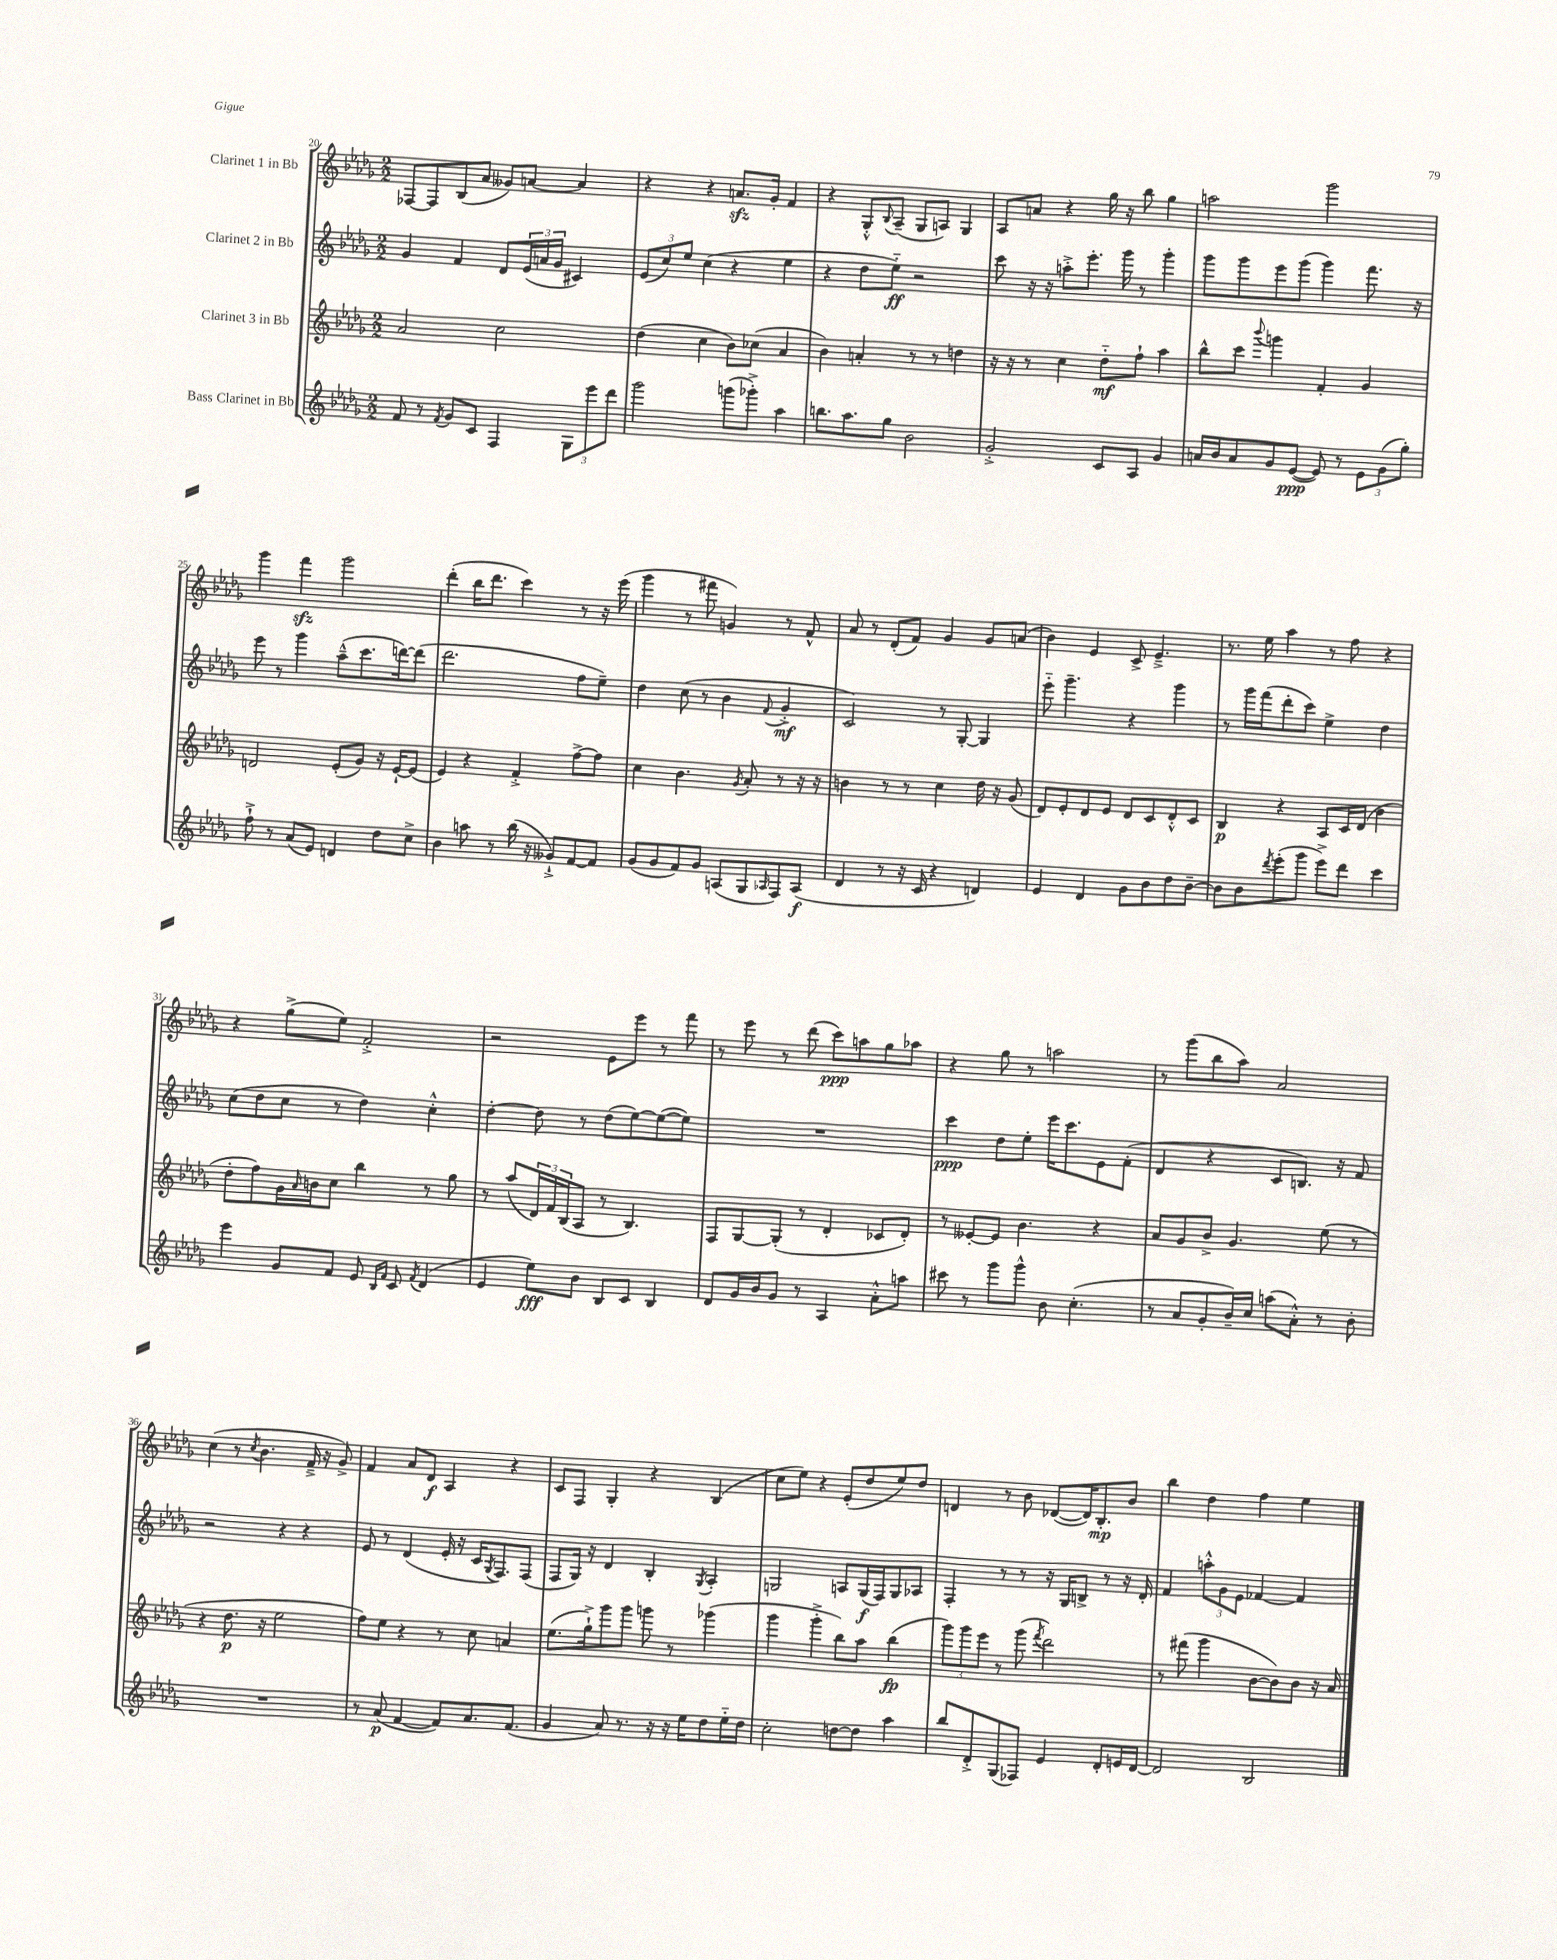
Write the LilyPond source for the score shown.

<<
\new StaffGroup <<
\new Staff = "s0" \with { instrumentName = "Clarinet 1 in Bb" } {
    \clef treble \key des \major \numericTimeSignature \time 2/2
    fes8~ fes8 bes8( aes'8 geses'8) a'8~ a'4 |
    r4 r4 a'8.\sfz ges'16-. f'4 |
    r4 ges8-.-^ \appoggiatura { bes8 } aes8--( ges8 a8) ges4 |
    aes8 a'8 r4 ges''16 r16 bes''8 ges''4 |
    a''2 ges'''2 |
    ges'''4 f'''4\sfz ges'''2 |
    des'''4-.( bes''16 des'''8. c'''4) r8 r16 ees'''16( |
    ges'''4 r8 fis'''8 g'4) r8 f'8-^ |
    aes'8 r8 des'8-.( f'8) ges'4 ges'8 a'8( |
    bes'4) ees'4 c'8-> ees'4.---> |
    r8. ees''16 aes''4 r8 f''8 r4 |
    r4 ges''8->( ees''8) f'2-.-> |
    r2 ees'8 ees'''8 r8 f'''8 |
    r8 ees'''8 r8 des'''8( c'''8\ppp) a''8 ges''8 aes''8 |
    r4 ges''8 r8 a''2 |
    r8 ges'''8( bes''8 aes''8) aes'2 |
    c''4( r8 \acciaccatura { c''8 } bes'4. f'16---> r16 ges'8->) |
    f'4 aes'8 des'8\f aes4 r4 |
    c'8 f8 ges4-. r4 bes4( |
    c''8 ees''8) r4 ees'8-.( des''8 ees''8) des''8 |
    d'4 r8 bes'8 des'8~( des'16) bes8.-.\mp bes'8 |
    bes''4 des''4 f''4 ees''4 \bar "|." |
}
\new Staff = "s1" \with { instrumentName = "Clarinet 2 in Bb" } {
    \clef treble \key des \major \numericTimeSignature \time 2/2
    ges'4 f'4 des'8 \tuplet 3/2 { ees'16( a'16 ges'16 } cis'4) |
    \tuplet 3/2 { ees'8( c''8) ees''8 } c''4( r4 ees''4 |
    r4 des''8 ees''8-_\ff) r2 |
    c'''8 r16 r16 a''8-.-> ees'''8.-. ges'''16 r8 ges'''4-. |
    ges'''8 ges'''8 ees'''8 ges'''8( ges'''4) f'''8. r16 |
    ees'''8 r8 ges'''4 aes''8---^( c'''8. d'''16~) d'''8( |
    des'''2. f''8 ees''8--) |
    des''4 c''8( r8 bes'4 \appoggiatura { f'8 } ges'4-.->\mf |
    c'2) r8 ges8~-. ges4 |
    ees'''8-_ ges'''4.-- r4 ges'''4 |
    r8 ges'''16 f'''16( des'''8-. c'''8) ees''4-> des''4 |
    c''8( des''8 c''8 r8 des''4) c''4-.-^ |
    des''4~-. des''8 r8 des''8( ees''8~) ees''8~( ees''8) |
    R1 |
    c'''4\ppp des''8 ees''8-. ees'''16 c'''8. ees'8 f'8-.( |
    des'4 r4 c'8 b8.) r16 f'8 |
    r2 r4 r4 |
    ees'8 r8 des'4( ees'16-. r16 c'16 \acciaccatura { ges8 } f8.) f8( |
    f8 ges16) r16 des'4 bes4-. \acciaccatura { ges8 } aes4-. |
    g2 a8 g16\f( f16) g8 aes8 |
    f4-. r8 r8 r16 ges16 b8-> r8 r16 des'16-. |
    f'4 \tuplet 3/2 { a''8-.-^ ges'8 ees'8 } fes'4~ fes'4 \bar "|." |
}
\new Staff = "s2" \with { instrumentName = "Clarinet 3 in Bb" } {
    \clef treble \key des \major \numericTimeSignature \time 2/2
    aes'2 c''2 |
    des''4( c''4 bes'8) ces''8( aes'4 |
    bes'4) a'4-. r8 r8 d''4 |
    r16 r16 r8 c''4 des''8-_\mf f''8-! aes''4 |
    bes''8-^ c'''8 \appoggiatura { bes'''8 } g'''4 f'4-. ges'4 |
    d'2 ees'8-.( ges'8) r16 ees'16~-! ees'8( |
    ees'4) r4 f'4-.-> f''8~-> f''8 |
    c''4 bes'4. \acciaccatura { ges'8 } aes'8-. r8 r16 r16 |
    b'4 r8 r8 c''4 des''16 r16 ges'8( |
    des'8) ees'8-. des'8 ees'8 des'8 c'8 des'8-.-^ c'8 |
    bes4\p r4 aes8 c'16 des'16( bes'4 |
    des''8-. f''8) ges'16 \grace { aes'16 } b'16 c''8 bes''4 r8 ges''8 |
    r8 aes''8( \tuplet 3/2 { des'16) f'16 bes16( } aes8 r8 bes4.) |
    f8 ges8~ ges8-.( r8 des'4-. ces'8 des'8-.) |
    r8 eeses'8~-. eeses'8 bes'4. r4 |
    aes'8 ges'8 bes'8-> ges'4. ees''8( r8 |
    r4 des''8.\p r16 ees''2 |
    f''8) ees''8 r4 r8 c''8 a'4 |
    ees''8.( ges''16-!->) ges'''8 ges'''8 g'''8 r8 ges'''4( |
    ges'''4 ges'''4-.-> bes''8) aes''8 bes''4\fp( |
    \tuplet 3/2 { ges'''8) ges'''8 ees'''8 } r8 ges'''8( \acciaccatura { f'''8 } des'''2) |
    r8 fis'''8( ges'''4 bes'8~ bes'8) bes'8 r16 aes'16 \bar "|." |
}
\new Staff = "s3" \with { instrumentName = "Bass Clarinet in Bb" } {
    \clef treble \key des \major \numericTimeSignature \time 2/2
    f'8 r8 \acciaccatura { f'8 } ges'8 c'8 f4 \tuplet 3/2 { ges8 ees'''8 des'''8 } |
    ges'''2 g'''8( ges'''8-.->) aes''4 |
    b''8. aes''8. ges''8 bes'2 |
    ges'2-.-> c'8 aes8 ges'4 |
    a'16 bes'16 a'8 ges'8 ees'8~\ppp( ees'8) r8 \tuplet 3/2 { ees'8 ges'8( ges''8-.) } |
    f''8-!-> r8 aes'8( ees'8) d'4 des''8 c''8-> |
    bes'4 a''8 r8 bes''16( r16 geses'8-!->) f'8~ f'8 |
    ges'8( ges'8 f'8) ges'8 a8( ges8 \grace { aes16 } f8) aes8\f( |
    des'4 r8 r16 c'16 r4 d'4) |
    ees'4 des'4 ges'8 bes'8 des''8 bes'8~-- |
    bes'8 bes'8 \acciaccatura { des'''8 } ees'''8-.( ges'''8 ees'''8->) des'''8 c'''4 |
    ees'''4 ges'8 f'8 ees'8 \grace { bes16 f'16 } c'8 \acciaccatura { f'8 } des'4( |
    ees'4 ees''8\fff) bes'8 bes8 c'8 bes4 |
    des'8 ges'16 bes'16 ges'8 r8 aes4 aes'8-.-^ a''8 |
    cis'''8 r8 ges'''8 ges'''8-^ bes'8 c''4.-.( |
    r8 aes'8 ges'8-. bes'16--) c''16 a''8( aes'8-.-^) r8 bes'8-. |
    R1 |
    r8 aes'8\p( f'4~ f'8) aes'8. f'8.( |
    ges'4 aes'8) r8. r16 r16 ees''16 des''8 ees''16-_ des''16 |
    c''2-. d''8~ d''8 aes''4 |
    bes''8 des'8-.-> ges8( fes8) ees'4 des'8-. e'16 des'16~ |
    des'2 bes2 \bar "|." |
}
>>
>>
\layout { \context { \Score currentBarNumber = #20 } }
